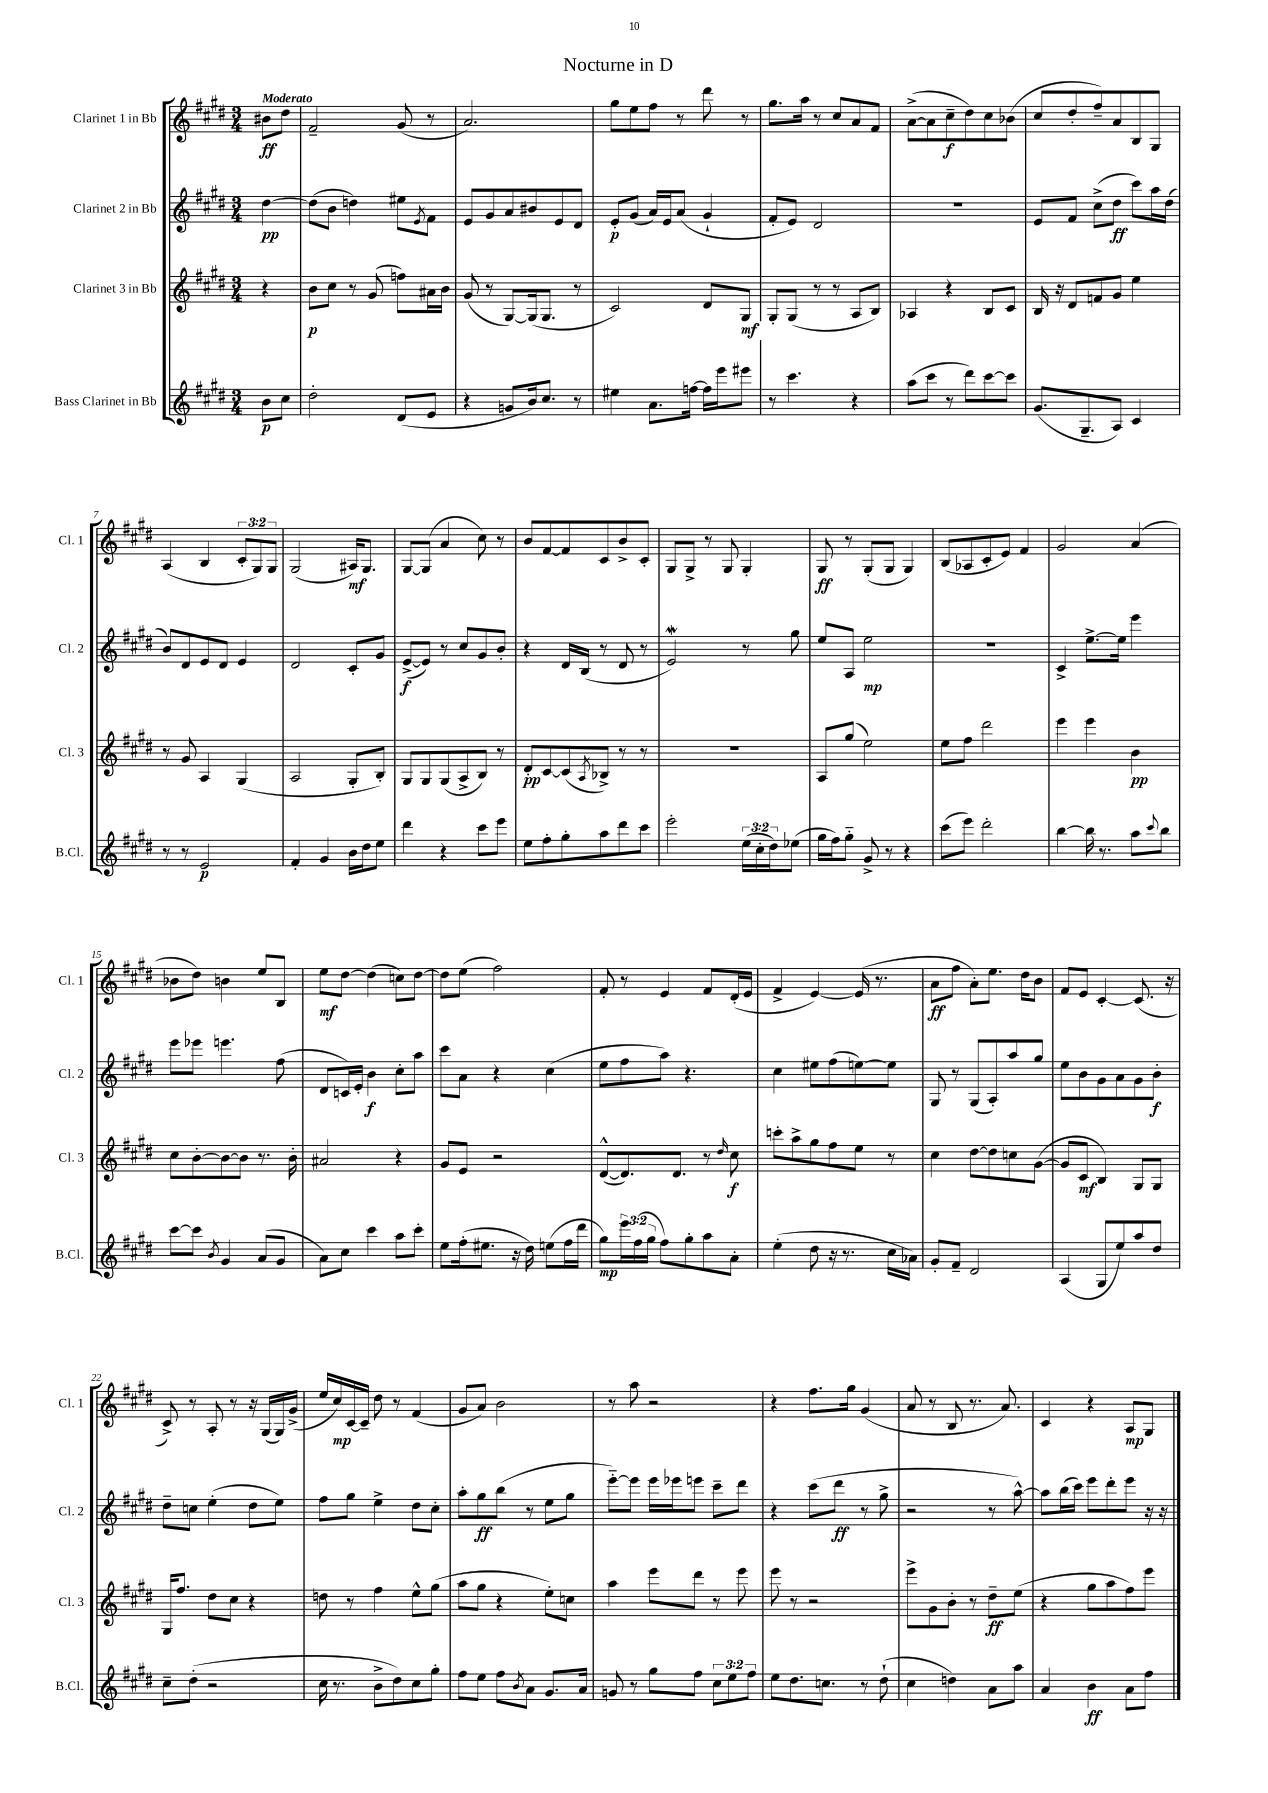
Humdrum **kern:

**kern	**kern	**kern	**kern
*staff4	*staff3	*staff2	*staff1
*clefG2	*clefG2	*clefG2	*clefG2
*k[f#c#g#d#]	*k[f#c#g#d#]	*k[f#c#g#d#]	*k[f#c#g#d#]
*M3/4	*M3/4	*M3/4	*M3/4
8b	4r	[4dd#	8b#
8cc#	.	.	8dd#
=	=	=	=
2dd#'	8b	(8dd#]	2f#~
.	8cc#	8b	.
.	8r	4dd)	.
.	(8g#	.	.
(8d#	8ff)	8ee#	(8g#
.	.	8qe	.
8e	16a#	8f#	8r
.	16b	.	.
=	=	=	=
4r	(8g#	8e	2.a)
.	8r	8g#	.
8g	[8G#)	8a	.
16b)	(16G#]	8b#	.
8.cc#	8.G#	.	.
.	.	8e	.
8r	8r	8d#	.
=	=	=	=
4ee#	2c#)	8e'	8gg#
.	.	(8g#	8ee
8.a	.	16a)	8ff#
.	.	16e	.
.	.	(8a	8r
[16ff	.	.	.
16ff]	8d#	4g#`	8ddd#
16eee	.	.	.
8eee#	8G#	.	8r
=	=	=	=
8r	8G#'	8f#'	8.gg#
4.ccc#	(8G#	8e)	.
.	.	.	16aa
.	8r	2d#	8r
.	8r	.	8cc#
4r	8A	.	8a
.	8B)	.	8f#
=	=	=	=
(8aa	4A-	2.r	([8a^
8ccc#	.	.	8a]
8r	4r	.	8cc#~
8ddd#)	.	.	8dd#)
[8ccc#	8B	.	8cc#
8ccc#]	8c#	.	(8b-
=	=	=	=
(8.g#	16B	8e	8cc#
.	16r	.	.
.	8d#	8f#	8dd#'
8.G#~	.	.	.
.	8f	(8cc#^	8ff#~)
8A)	8g#	8dd#	8a
4c#	4ee	8ccc#)	8B
.	.	16aa	8G#
.	.	(16dd#	.
=	=	=	=
8r	8r	8b)	(4A
8r	8g#	8d#	.
2e	4A	8e	4B
.	.	8d#	.
.	(4G#	4e	12c#'
.	.	.	12G#)
.	.	.	12G#
=	=	=	=
4f#'	2A	2d#	(2G#
4g#	.	.	.
16b	8G#'	8c#'	16A#)
16dd#	.	.	8.G#
8ee	8B')	8g#	.
=	=	=	=
4ddd#	8G#	([8e^	[8G#
.	8G#	8e])	(8G#]
4r	(8G#	8r	4a
.	8A^	8cc#	.
8ccc#	8B)	8g#	8cc#)
8eee	8r	8b'	8r
=	=	=	=
8ee	8d#'	4r	8b
8ff#'	[8c#	.	[8f#
8gg#'	(8c#]	16d#	8f#]
.	.	(16B	.
.	8qA	.	.
8aa	8B-^)	8r	8c#
8ddd#	8r	8d#	8b^
8ccc#	8r	8r	8c#'
=	=	=	=
2eee'	2.r	2e)	8G#
.	.	.	8G#^
.	.	.	8r
.	.	.	8G#
(24ee	.	8r	4G#'
24cc#'	.	.	.
24dd#)	.	.	.
(8ee-	.	8gg#	.
=	=	=	=
16gg#	8A	8ee	8G#
16ff#)	.	.	.
8gg#'~	(8gg#	8A	8r
8g#^	2ee)	2ee	(8G#'
8r	.	.	8G#
4r	.	.	4G#)
=	=	=	=
(8ccc#	8ee	2.r	(8B
8eee)	8ff#	.	8A-
2ddd#'	2ddd#	.	8c#'
.	.	.	8e)
.	.	.	4f#
=	=	=	=
[4bb	4eee	4c#^	2g#
16bb]	4eee	[8.ee^	.
8.r	.	.	.
.	.	16ee]	.
8aa	4b	4eee	(4a
8qqccc#	.	.	.
8bb	.	.	.
=	=	=	=
[8ccc#	8cc#	8eee	8b-
8ccc#]	[8b'	8eee-	8dd#)
8qb	.	.	.
4g#	8b_	4.eee	4b
.	8b]	.	.
(8a	8.r	.	8ee
8g#	.	(8ff#	8B
.	16b'	.	.
=	=	=	=
8a)	2a#	8d#	8ee
8cc#	.	16c)	[8dd#
.	.	16e'	.
4ccc#	.	4b	(4dd#]
8aa	4r	8cc#'	8cc)
8ccc#'	.	8aa	[8dd#
=	=	=	=
8ee	8g#	8ccc#	8dd#]
(16ff#'	8e	8a	(8ee
8.ee#	.	.	.
.	2r	4r	2ff#)
16r	.	.	.
16dd#)	.	.	.
(8ee	.	(4cc#	.
16ff#	.	.	.
16ddd#	.	.	.
=	=	=	=
8gg#)	([8d#^^	8ee	8f#'
24eee	8.d#])	8ff#	8r
(24ff#	.	.	.
24gg#	.	.	.
8ff#)	.	8aa)	4e
.	8.d#	.	.
8gg#'	.	4.r	.
8aa	8r	.	8f#
.	16qqdd#	.	.
8a'	8cc#	.	(16d#'
.	.	.	16e
=	=	=	=
(4ee'	8ccc'	4cc#	4f#^
.	8aa^	.	.
8dd#	8gg#	8ee#	[4e)
16r	8ff#	(8ff#	.
8.r	.	.	.
.	8ee	[8ee)	(16e]
.	.	.	8.r
16cc#	8r	8ee]	.
16a-)	.	.	.
=	=	=	=
8g#'	4cc#	8G#	8a
8f#~	.	8r	8ff#
2d#	[8dd#	(8G#	8a')
.	8dd#]	8A')	8.ee
.	8cc	8aa	.
.	.	.	16dd#
.	([8g#	8gg#	8b
=	=	=	=
(4A	8g#]	8ee	8f#
.	8c#	8b	8e
8G#	4B)	8g#	[4c#'
8ee)	.	8a	.
8aa	8G#	8g#	(8.c#]
8dd#	8G#	8b'	.
.	.	.	16r
=	=	=	=
8cc#~	16G#	8dd#~	8c#^)
.	8.ff#	.	.
(8dd#'	.	8cc	8r
2r	8dd#	(4ee'	8A'
.	8cc#	.	8r
.	4r	8dd#	16r
.	.	.	(16G#
.	.	8ee)	16G#)
.	.	.	(16g#^
=	=	=	=
16cc#	8dd	8ff#	16ee
8.r	.	.	16cc#)
.	8r	8gg#	[16c#
.	.	.	16c#~]
8b^	4ff#	4ee^	8dd#
8dd#)	.	.	8r
8cc#	8ee^^	8dd#	(4f#
8gg#'	(8gg#	8cc#'	.
=	=	=	=
8ff#	8aa	8aa'	8g#
8ee	8gg#	8gg#	8a)
8ff#	4r	(8bb	2b
8qb	.	.	.
8a	.	8r	.
8.g#	8ee')	8ee	.
.	8cc	8gg#	.
16a	.	.	.
=	=	=	=
8g	4aa	[8eee'~)	8r
8r	.	8eee]	8aa
8gg#	8eee	16eee	2r
.	.	16eee-	.
8ff#	8ddd#	8eee	.
12cc#	8r	8ccc#~	.
12ee	.	.	.
.	8eee	8ddd#	.
12ff#	.	.	.
=	=	=	=
8ee	8eee	4r	4r
8.dd#	8r	.	.
.	2r	(8ccc#	8.ff#
8.cc	.	.	.
.	.	8ddd#	.
.	.	.	16gg#
8r	.	8r	(4g#
(8dd#`	.	8gg#^	.
=	=	=	=
4cc#	8eee^	2r	8a
.	8g#	.	8r
4dd)	8b'	.	8B
.	8r	.	8.r
8a	8dd#~	8r	.
.	.	.	8.a)
8aa	(8ee	[8aa^^)	.
=	=	=	=
4a	4r	8aa]	4c#
.	.	(16bb	.
.	.	16ccc#)	.
4b	8gg#	8eee	4r
.	8aa	8ddd#'	.
8a	8ff#)	8eee	8A
8ff#	8eee	16r	8G#
.	.	16r	.
==	==	==	==
*-	*-	*-	*-
